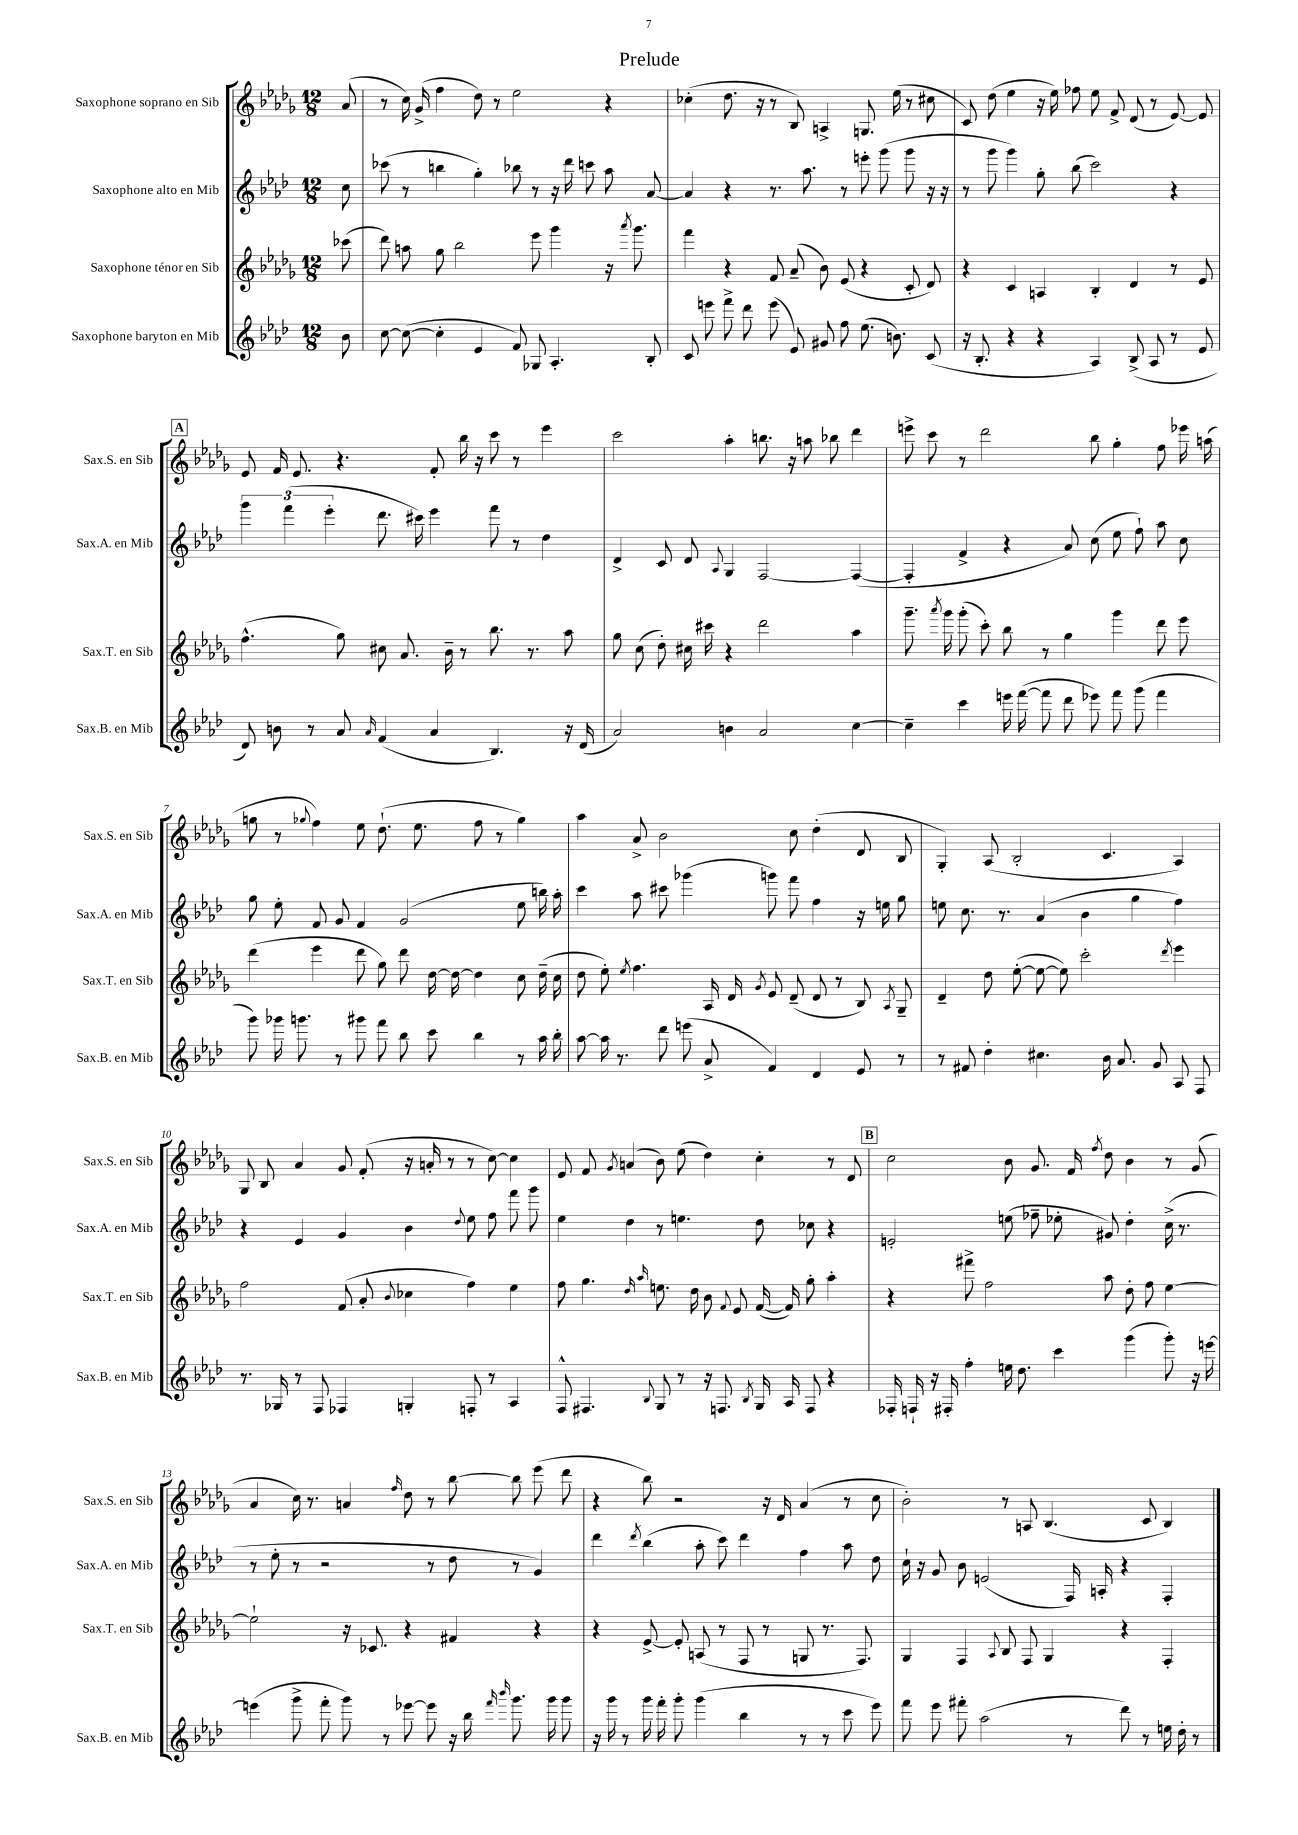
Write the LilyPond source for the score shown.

\header { title = "Prelude" }
<<
\new StaffGroup <<
\new Staff = "s0" \with { instrumentName = "Saxophone soprano en Sib" shortInstrumentName = "Sax.S. en Sib" } {
    \clef treble \key des \major \numericTimeSignature \time 12/8 \partial 8
    \autoBeamOff aes'8( |
    r8 c''16) ges'16->( f''4 des''8) r8 ees''2 r4 |
    ces''4-.( des''8. r16 r8 bes8) a4-> g8. ees''16( r8 cis''8 |
    c'8) des''8( ees''4 r16 ees''16) fes''8 ees''8 f'8-> des'8( r8 ees'8~) ees'8 |
    \mark \markup { \box "A" } ees'8 f'16 ees'8. r4. f'8-. bes''16 r16 c'''8 r8 ees'''4 |
    c'''2 aes''4-. b''8. r16 a''8 bes''8 des'''4 |
    e'''8-> c'''8 r8 des'''2 bes''8 ges''4-. f''8 ees'''16 a''16( |
    g''8 r8 \appoggiatura { ges''8 } f''4) ees''8 des''8.-!( ees''8. f''8 r8 ges''4) |
    aes''4 aes'8-> bes'2 c''8 des''4-.( des'8 bes8 |
    ges4-.) aes8( bes2-. c'4. aes4) |
    ges8 bes8 aes'4 ges'8 f'8-.( r16 a'16-. r8 r8 c''8~) c''4 |
    ees'8 f'8 \acciaccatura { ges'8 } a'4( bes'8) ees''8( des''4) c''4-. r8 des'8 |
    \mark \markup { \box "B" } c''2 bes'8 ges'8. f'16 \acciaccatura { f''8 } des''8 bes'4 r8 ges'8( |
    aes'4 c''16) r8. a'4 \grace { f''16 } des''8 r8 bes''8~ bes''8 ees'''8( des'''8 |
    r4 bes''8) r2 r16 des'16 aes'4( r8 c''8 |
    bes'2-.) r8 a8 bes4.( c'8 bes4) \bar "|." |
}
\new Staff = "s1" \with { instrumentName = "Saxophone alto en Mib" shortInstrumentName = "Sax.A. en Mib" } {
    \clef treble \key aes \major \numericTimeSignature \time 12/8 \partial 8
    \autoBeamOff c''8 |
    ces'''8( r8 b''4 g''4-.) bes''8 r8 r16 des'''16 c'''8 aes''8 aes'8~ |
    aes'4 r4 r8. aes''8. r8 e'''8-. g'''8( g'''8 r16 r16 |
    r8 g'''8 g'''4) g''8-. bes''8( c'''2) r4 |
    \mark \markup { \box "A" } \tuplet 3/2 { g'''4 f'''4( ees'''4-. } des'''8. cis'''16) ees'''4 f'''8 r8 des''4 |
    des'4-> c'8 des'8 \appoggiatura { aes8 } g4 f2~ f4~( |
    f4-. f'4-> r4 aes'8) c''8( ees''8 f''8-!) aes''8 c''8 |
    g''8 ees''8-. f'8 g'8 f'4 g'2( ees''8 b''16) aes''16-. |
    c'''4 aes''8 cis'''8 ges'''4( g'''8) f'''8 f''4 r16 e''16 g''8 |
    e''8 c''8. r8. aes'4( bes'4 g''4 f''4) |
    r4 ees'4 g'4 bes'4 \appoggiatura { des''8 } ees''8 f''8 f'''8 g'''8 |
    ees''4 des''4 r8 e''4. des''8 ces''8 r4 |
    \mark \markup { \box "B" } e'2-. e''8( fes''8-- ees''8-. gis'8) des''4-. c''16->( r8. |
    r8 ees''8-. r8 r2 r8 des''8 r8 g'4) |
    des'''4 \acciaccatura { des'''8 } bes''4( aes''8-. c'''8) des'''4 f''4 aes''8 des''8 |
    c''16-! r16 g'8 bes'8 e'2( f16) a16-. r4 f4-. \bar "|." |
}
\new Staff = "s2" \with { instrumentName = "Saxophone ténor en Sib" shortInstrumentName = "Sax.T. en Sib" } {
    \clef treble \key des \major \numericTimeSignature \time 12/8 \partial 8
    \autoBeamOff ces'''8( |
    des'''8) a''8 ges''8 bes''2 ees'''8 ges'''4 r16 \acciaccatura { aes'''8 } ges'''8. |
    f'''4 r4 f'8 aes'8--( bes'8) ees'8( r4 c'8-. des'8) |
    r4 c'4 a4 bes4-. des'4 r8 ees'8 |
    \mark \markup { \box "A" } f''4.-^( ges''8) cis''8 aes'8. bes'16-- r8 bes''8. r8. aes''8 |
    ges''8 c''8( des''8-.) cis''16 cis'''16 r4 des'''2 aes''4 |
    ges'''8.-- \acciaccatura { aes'''8 } ges'''16 ges'''8-.( c'''8-.) bes''8 r8 ges''4 ges'''4 des'''8 ees'''8 |
    des'''4( ees'''4 des'''8 ges''8) des'''8 des''16~ des''16~ des''4 c''8 des''16--( c''16 |
    des''8 ees''8-.) \acciaccatura { ees''8 } f''4. aes16 des'16 \acciaccatura { ges'8 } ees'8 des'8--( des'8 r8 bes8) \acciaccatura { aes8 } ges8-- |
    des'4-- des''8 ees''8~-.( ees''8~ ees''8) c'''2-. \acciaccatura { des'''8 } ees'''4 |
    f''2 f'8( aes'8-. \appoggiatura { bes'8 } ces''4 f''4) ees''4 |
    f''8 ges''4. \grace { des''16 aes''16 } e''8. des''16 bes'8 \appoggiatura { f'8 } ees'8 f'16~( f'16) ges''8-. aes''4-. |
    \mark \markup { \box "B" } r4 fis'''8-> f''2 aes''8 des''8-. f''8 ees''4~ |
    ees''2-! r16 ces'8. r4 fis'4 r4 |
    r4 ees'8~-> ees'8-. a8( r8 f8 r8 g8 r8. f8.) |
    ges4 f4 \appoggiatura { aes8 } bes8 f8 ges4 r4 f4-. \bar "|." |
}
\new Staff = "s3" \with { instrumentName = "Saxophone baryton en Mib" shortInstrumentName = "Sax.B. en Mib" } {
    \clef treble \key aes \major \numericTimeSignature \time 12/8 \partial 8
    \autoBeamOff bes'8 |
    c''8~ c''8~( c''4-. ees'4 f'8) ges8 aes4.-. bes8-. |
    c'8 e'''8 f'''8-> des'''8 e'''8( ees'8) gis'8 f''8 ees''8.( b'8.) c'8( |
    r16 bes8.-. r4 r4 aes4) bes8->( aes8 r8 ees'8 |
    \mark \markup { \box "A" } des'8) b'8 r8 aes'8 \grace { aes'16 } f'4( aes'4 bes4.) r16 des'16( |
    aes'2) b'4 aes'2 c''4~ |
    c''4-- c'''4 e'''16 f'''16~( f'''8 des'''8 ees'''8) f'''8 g'''8( f'''4 |
    g'''8) ges'''16 g'''8. r8 gis'''8 f'''8 bes''8 c'''8 bes''4 r8 aes''16 bes''16-. |
    aes''8~ aes''16 r8. des'''8 e'''8( aes'8-> f'4) des'4 ees'8 r8 |
    r8 fis'8 des''4-. cis''4. bes'16 aes'8. g'8 aes8 f8 |
    r8. ges16 r8 f8 fes4 g4-. f8-. r8 aes4 |
    f8-^ fis4. \appoggiatura { bes8 } g8 r8 r16 f8. \acciaccatura { bes8 } g16 aes16 f8 r4 |
    \mark \markup { \box "B" } fes16-. f16-! r16 fis16-. f''4-. e''16 des''8. c'''4 g'''4( g'''8-.) r16 e'''16~ |
    e'''4( g'''8-> f'''8-. g'''8) r8 ees'''8~ ees'''8 r16 bes''16 \grace { f'''16 bes'''16 } g'''8. g'''16 g'''8 |
    r16 g'''16 r8 g'''16 f'''16-. g'''8-. g'''4( bes''4 r8 r8 c'''8 ees'''8) |
    f'''8 ees'''8 fis'''8-. aes''2( r8 des'''8) r8 e''16 des''16-. r8 \bar "|." |
}
>>
>>
